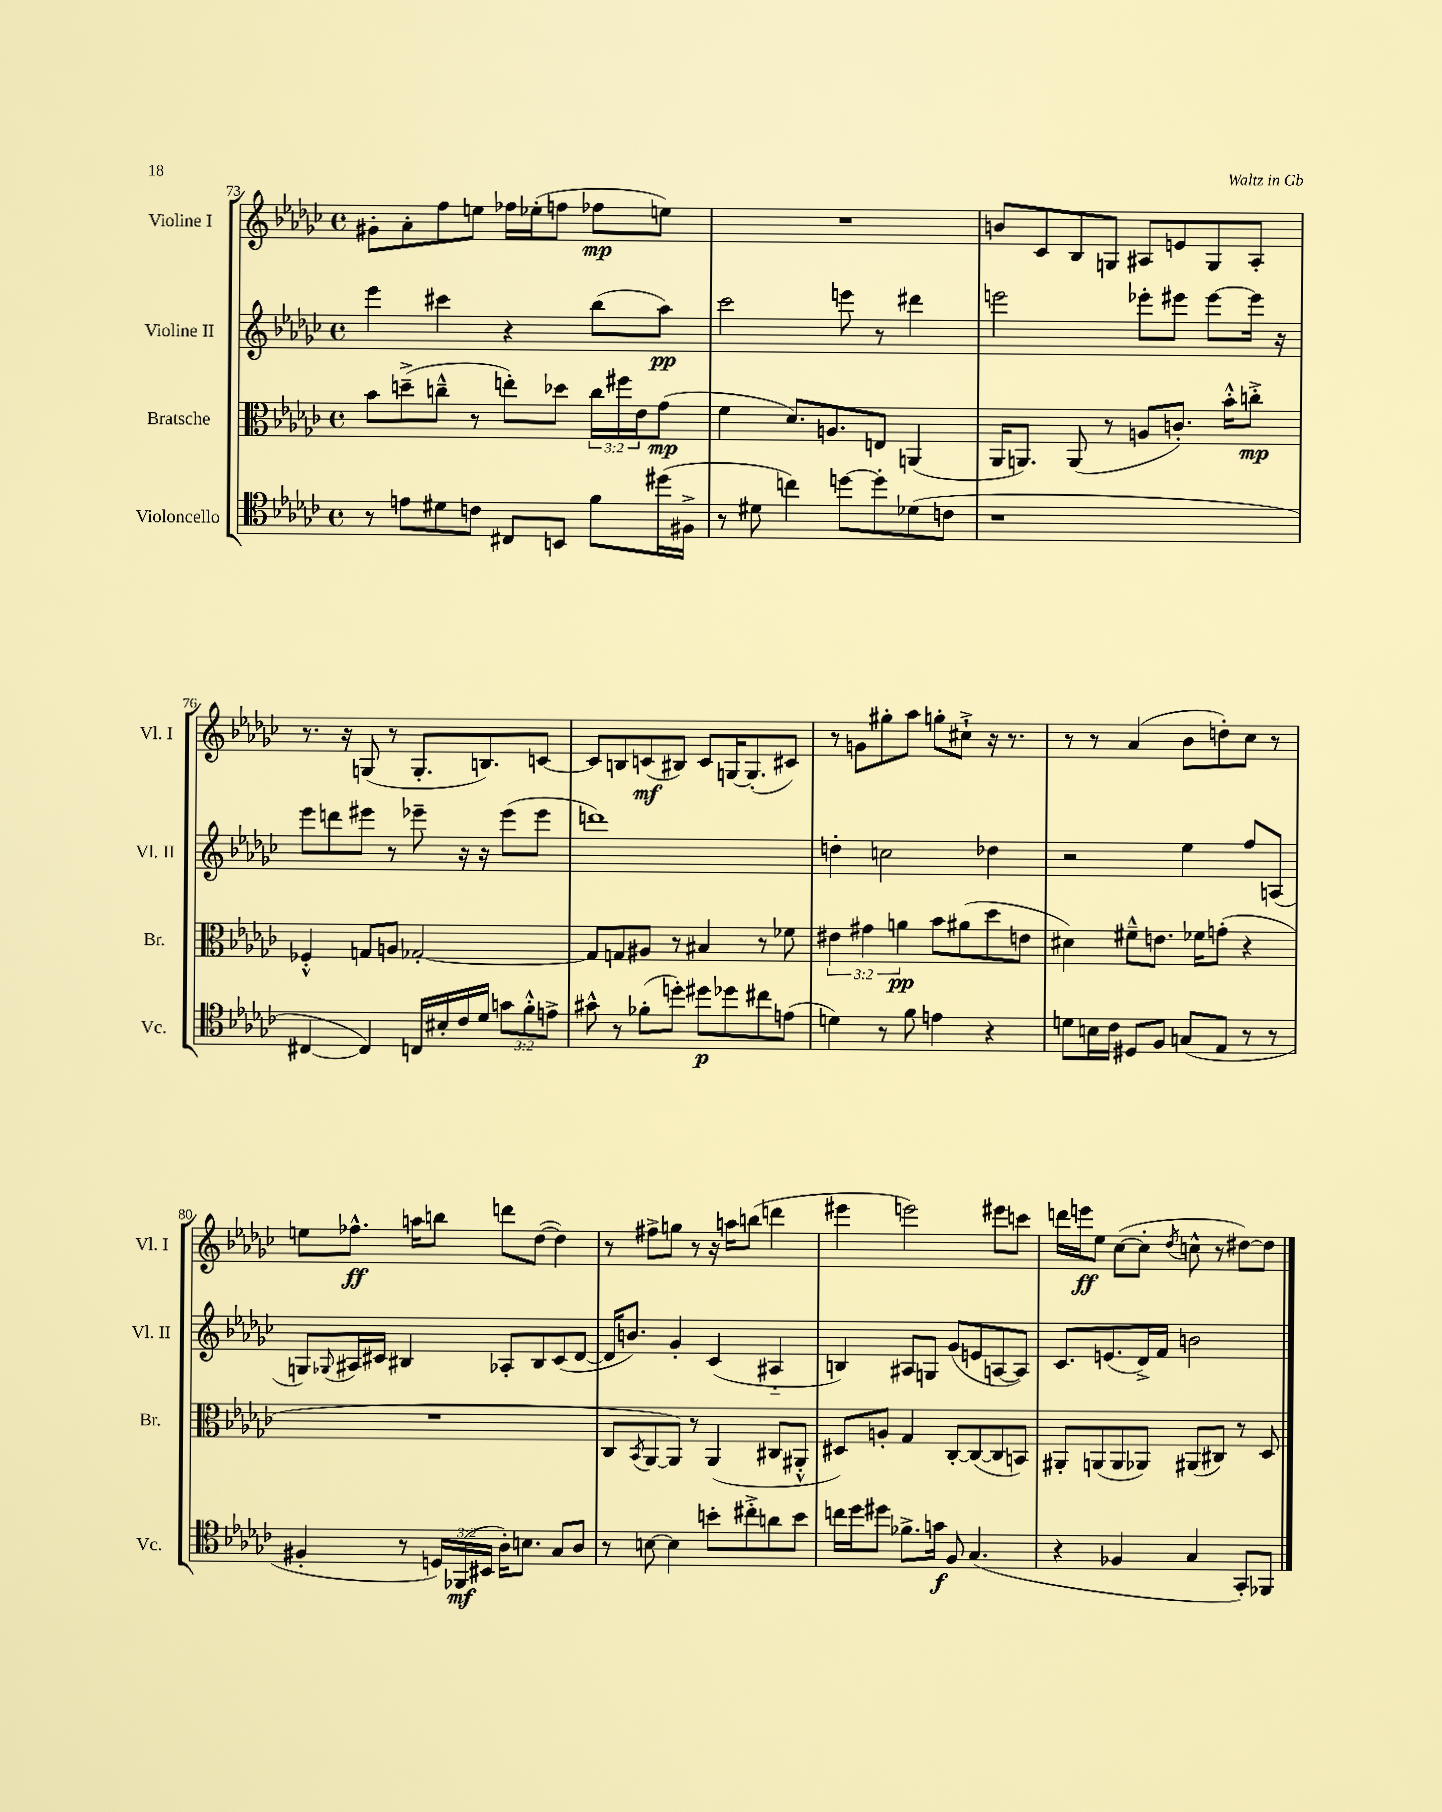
<<
\new StaffGroup <<
\new Staff = "s0" \with { instrumentName = "Violine I" shortInstrumentName = "Vl. I" } {
    \clef treble \key ges \major \defaultTimeSignature \time 4/4
    gis'8-. aes'8-. f''8 e''8 fes''16 ees''16-.( f''8 fes''8\mp e''8) |
    R1 |
    b'8 ces'8 bes8 g8 ais8 e'8 g8 ais8-. |
    r8. r16 g8( r8 g8.-. b8.) c'8~ |
    c'8 b8 c'8\mf( bis8) c'8 g16~ g8.-.( cis'8) |
    r8 g'8 gis''8-. aes''8 g''8-. cis''8-!-> r16 r8. |
    r8 r8 aes'4( bes'8 d''8-.) ces''8 r8 |
    e''8 fes''8.-^\ff a''16 b''8 d'''8 des''8~( des''4) |
    r8 fis''8-> g''8 r8 r16 a''16 b''8( d'''4 |
    eis'''4 e'''2) eis'''8 c'''8 |
    d'''16 e'''16\ff ees''8 ces''8~( ces''8-. \acciaccatura { des''8 } c''8-^ r8 dis''8~) dis''8 \bar "|." |
}
\new Staff = "s1" \with { instrumentName = "Violine II" shortInstrumentName = "Vl. II" } {
    \clef treble \key ges \major \defaultTimeSignature \time 4/4
    ees'''4 cis'''4 r4 bes''8( aes''8\pp) |
    ces'''2 e'''8 r8 dis'''4 |
    e'''2 ees'''8-. eis'''8 eis'''8~ eis'''16 r16 |
    ees'''8 d'''8 eis'''8 r8 ees'''8-- r16 r16 ees'''8( ees'''8 |
    d'''1) |
    d''4-. c''2 des''4 |
    r2 ees''4 f''8 a8( |
    g8) \appoggiatura { ges8 } ais16 cis'16 bis4 aes8-. bis8 cis'8( des'8~ |
    des'16 b'8.) ges'4-. ces'4( ais4-_ |
    b4) ais8 g8 ges'8( e'8 a8~ a8) |
    ces'8. e'8.( des'16->) f'16 b'2 \bar "|." |
}
\new Staff = "s2" \with { instrumentName = "Bratsche" shortInstrumentName = "Br." } {
    \clef alto \key ges \major \defaultTimeSignature \time 4/4 \override Staff.TupletNumber.text = #tuplet-number::calc-fraction-text
    bes'8 d''8--->( c''8---^ r8 e''8-.) des''8 \tuplet 3/2 { c''16 fis''16 ees'16 } ges'8\mp( |
    f'4 des'8.) a8. e8 a,4( |
    aes,16 a,8.) a,8( r8 a8 c'8.-.) bes'16-.-^ c''8-.->\mp |
    fes4-.-^ g8 a8 ges2~-. |
    ges8 g8 ais8 r8 bis4 r8 fes'8 |
    \tuplet 3/2 { eis'4 gis'4 a'4\pp } bes'8 ais'8( des''8 e'8 |
    dis'4) fis'8---^ e'8. fes'16 g'8-.( r4 |
    R1 |
    ces8 \acciaccatura { bes,8 } aes,8~ aes,8) r8 aes,4( cis8 ais,8-.-^ |
    dis8) a8-. ges4 ces8~-. ces8~( ces8 b,8) |
    ais,8-. a,8( a,8 aes,8) ais,8( cis8) r8 des8 \bar "|." |
}
\new Staff = "s3" \with { instrumentName = "Violoncello" shortInstrumentName = "Vc." } {
    \clef tenor \key ges \major \defaultTimeSignature \time 4/4 \override Staff.TupletNumber.text = #tuplet-number::calc-fraction-text
    r8 e'8 dis'8 c'8 cis8 b,8 f'8 dis''16( fis16-> |
    r8 dis'8 c''4) d''8~ d''8-. des'8( c'8 |
    r1 |
    cis4~ cis4) c16 bis16-. ces'16 des'16 \tuplet 3/2 { g'8 f'8-.-^ e'8-> } |
    gis'8-^ r8 fes'8-.( d''8-.) dis''8\p des''8 cis''8 e'8( |
    d'4) r8 f'8 e'4 r4 |
    d'8 b16 ces'16 dis8 f8 g8( ees8 r8 r8 |
    fis4-. r8 \tuplet 3/2 { d16) fes,16\mf( bis,16 } aes16-.) b8. ges8 aes8 |
    r8 b8~ b4 b'8-. cis''8-.-> a'8 b'8 |
    c''16 des''16 dis''8 fes'8.-> g'16\f f8 ges4.( |
    r4 fes4 ges4 ges,8-.) fes,8 \bar "|." |
}
>>
>>
\layout { \context { \Score currentBarNumber = #73 } }
